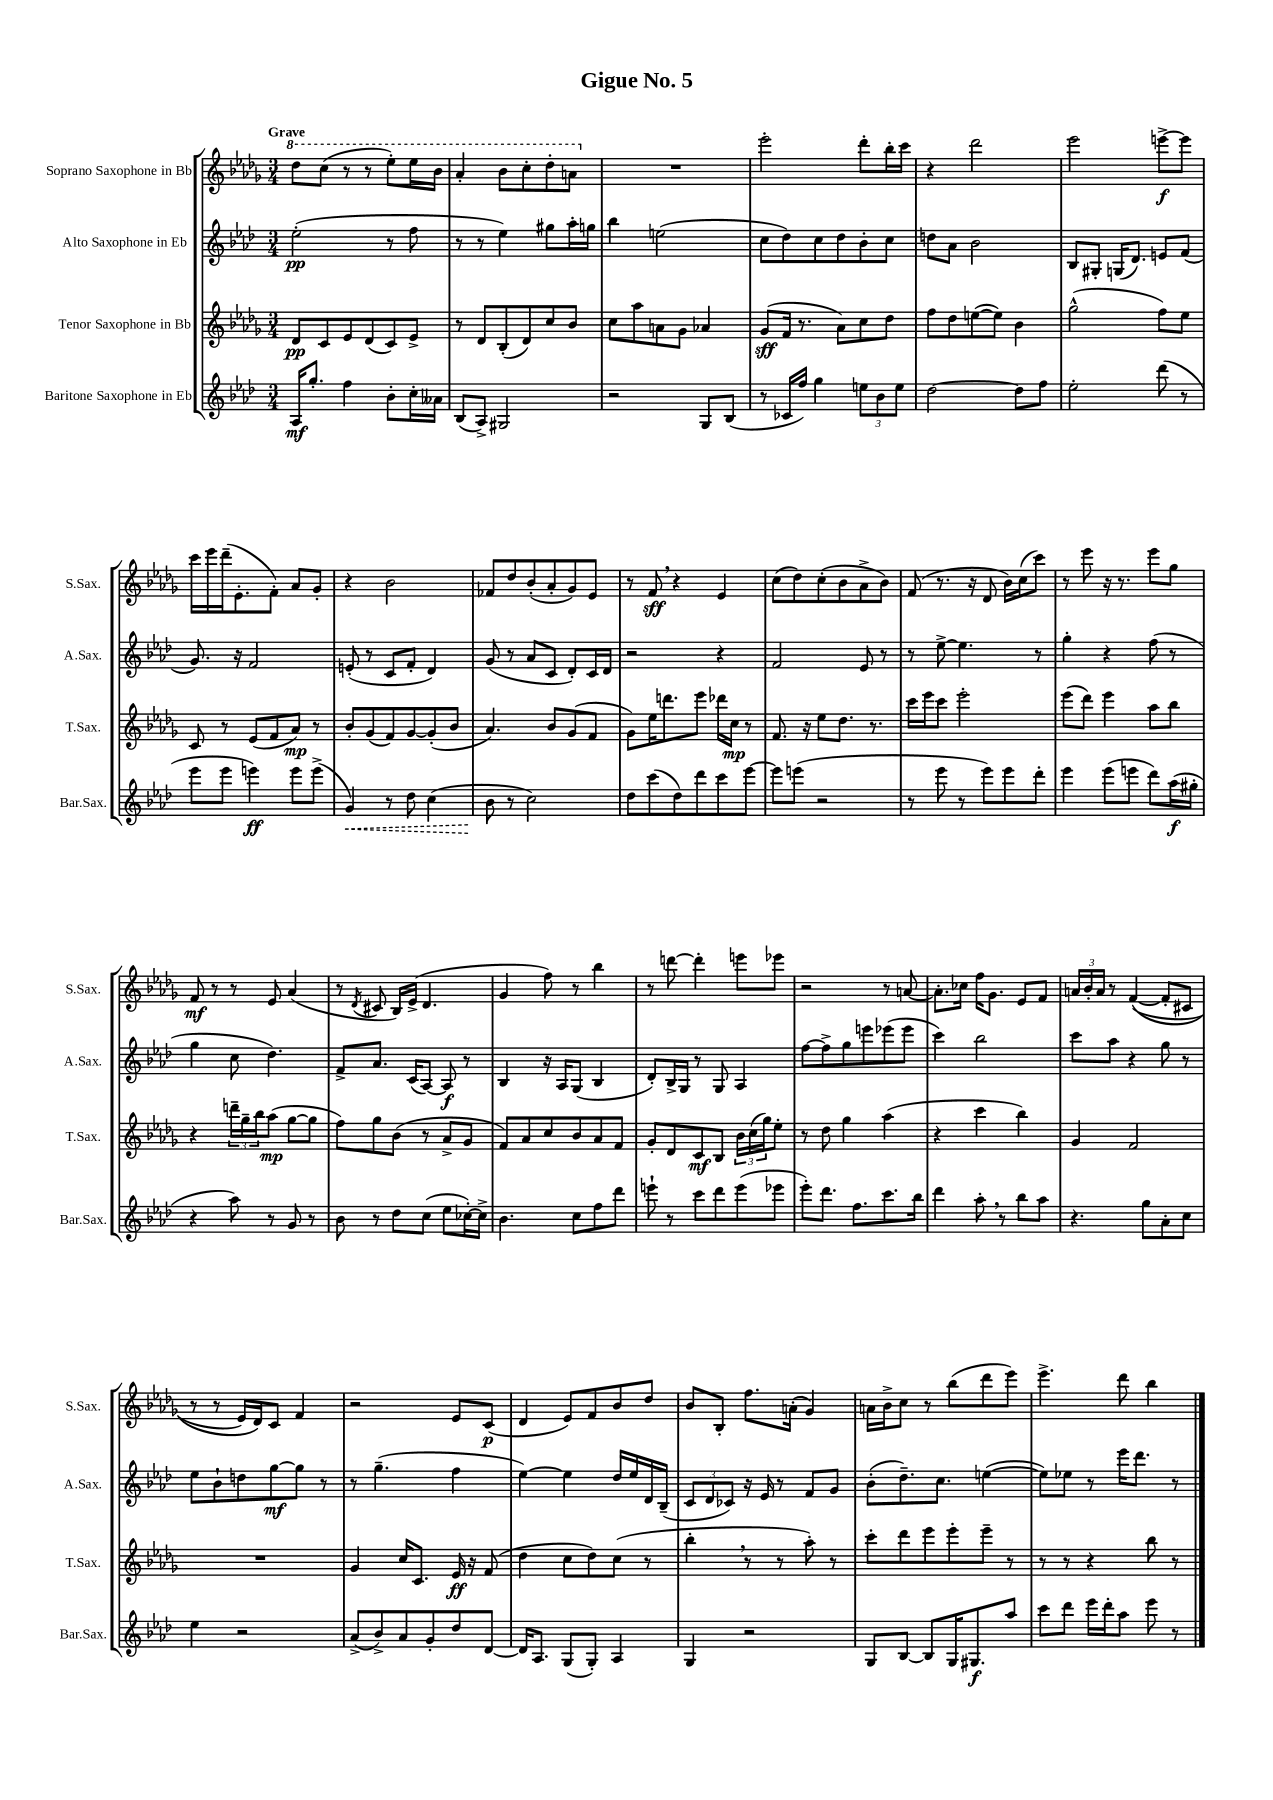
\header { title = "Gigue No. 5" }
<<
\new StaffGroup <<
\new Staff = "s0" \with { instrumentName = "Soprano Saxophone in Bb" shortInstrumentName = "S.Sax." } {
    \clef treble \key des \major \numericTimeSignature \time 3/4 \tempo "Grave"
    \ottava #1 des'''8 c'''8( r8 r8 ees'''8-.) ees'''16 bes''16 |
    aes''4-. bes''8 c'''8-. des'''8-. a''8 \ottava #0 |
    R2. |
    ees'''2-. des'''8-. bes''16-. c'''16 |
    r4 des'''2 |
    ees'''2 e'''8~->\f e'''8 |
    c'''16 ees'''16 des'''16--( ees'8.-. f'8-.) aes'8 ges'8-. |
    r4 bes'2 |
    fes'8 des''8 bes'8-.( aes'8-. ges'8) ees'8 |
    r8 f'8\sff \breathe r4 ees'4 |
    c''8( des''8) c''8-.( bes'8 aes'8-> bes'8) |
    f'8( r8. r16 des'8 bes'16) c''16( c'''8) |
    r8 ees'''8 r16 r8. ees'''8 ges''8 |
    f'8\mf r8 r8 ees'8 aes'4( |
    r8 \acciaccatura { des'8 } cis'8 bes16) ees'16->( des'4. |
    ges'4 f''8) r8 bes''4 |
    r8 d'''8~ d'''4-. e'''8 ees'''8 |
    r2 r8 a'8~ |
    a'8.-. ces''16 f''16 ges'8. ees'8 f'8 |
    \tuplet 3/2 { a'16 bes'16-. a'16 } r8 f'4~(\( f'8-. cis'8 |
    r8 r8 ees'16) des'16\) c'8 f'4 |
    r2 ees'8 c'8\p( |
    des'4 ees'8) f'8 bes'8 des''8 |
    bes'8 bes8-. f''8. a'16-.( ges'4) |
    a'16 bes'16-> c''8 r8 bes''8( des'''8 ees'''8) |
    ees'''4.-> des'''8 bes''4 \bar "|." |
}
\new Staff = "s1" \with { instrumentName = "Alto Saxophone in Eb" shortInstrumentName = "A.Sax." } {
    \clef treble \key aes \major \numericTimeSignature \time 3/4
    ees''2-.\pp( r8 f''8 |
    r8 r8 ees''4) gis''8 aes''16-. g''16 |
    bes''4 e''2( |
    c''8 des''8) c''8 des''8 bes'8-. c''8 |
    d''8 aes'8 bes'2 |
    bes8 gis8-. g16( des'8.) e'8 f'8( |
    g'8.) r16 f'2 |
    e'8-.( r8 c'8 f'8-. des'4) |
    g'8( r8 aes'8 c'8 des'8-.) c'16 des'16 |
    r2 r4 |
    f'2 ees'8 r8 |
    r8 ees''8~-> ees''4. r8 |
    g''4-. r4 f''8( r8 |
    g''4 c''8 des''4.) |
    f'8-> aes'8. c'16( aes8~) aes8\f r8 |
    bes4 r16 aes16 g8( bes4 |
    des'8-.) bes16-> g16 r8 g8 aes4 |
    f''8~ f''8-> g''8 e'''8 ees'''8( ees'''8 |
    c'''4) bes''2 |
    c'''8 aes''8 r4 g''8 r8 |
    ees''8 bes'8-! d''8 g''8~\mf g''8 r8 |
    r8 g''4.--( f''4 |
    ees''4~) ees''4 des''16 ees''16 des'16 bes16--( |
    \tuplet 3/2 { c'8 des'8 ces'8) } r16 ees'16 r8 f'8 g'8 |
    bes'8-.( des''8.--) c''8. e''4~( |
    e''8) ees''8 r8 ees'''16 des'''8. r8 \bar "|." |
}
\new Staff = "s2" \with { instrumentName = "Tenor Saxophone in Bb" shortInstrumentName = "T.Sax." } {
    \clef treble \key des \major \numericTimeSignature \time 3/4
    des'8\pp c'8 ees'8 des'8( c'8) ees'8-> |
    r8 des'8 bes8-.( des'8) c''8 bes'8 |
    c''8 aes''8 a'8 ges'8 aes'4 |
    ges'8\sff( f'16 r8. aes'8) c''8 des''8 |
    f''8 des''8 e''8~( e''8) bes'4 |
    ges''2-^( f''8) ees''8 |
    c'8 r8 ees'8( f'8 aes'8\mp) r8 |
    bes'8-. ges'8( f'8) ges'8~ ges'8-.( bes'8 |
    aes'4.) bes'8 ges'8( f'8 |
    ges'8) ees''16 d'''8. ees'''8 des'''16 c''16\mp r8 |
    f'8. r16 ees''8 des''8. r8. |
    c'''16 ees'''16 c'''8 ees'''2-. |
    ees'''8( des'''8) ees'''4 aes''8 bes''8 |
    r4 \tuplet 3/2 { d'''16-- ges''16-- bes''16 } aes''8\mp( ges''8~ ges''8 |
    f''8) ges''8 bes'8( r8 aes'8-> ges'8 |
    f'8) aes'8 c''8 bes'8 aes'8 f'8 |
    ges'8-. des'8 c'8\mf bes8 \tuplet 3/2 { bes'16 c''16( ges''16) } ees''8-. |
    r8 des''8 ges''4 aes''4( |
    r4 c'''4 bes''4) |
    ges'4 f'2 |
    R2. |
    ges'4 c''16 c'8. ees'16\ff r16 f'8( |
    des''4 c''8 des''8) c''8( r8 |
    bes''4-. \breathe r8 r8 aes''8-.) r8 |
    c'''8-. des'''8 ees'''8 ees'''8-. ees'''8-- r8 |
    r8 r8 r4 bes''8 r8 \bar "|." |
}
\new Staff = "s3" \with { instrumentName = "Baritone Saxophone in Eb" shortInstrumentName = "Bar.Sax." } {
    \clef treble \key aes \major \numericTimeSignature \time 3/4
    aes16\mf g''8.-. f''4 bes'8-. c''16-. aeses'16 |
    bes8( aes8->) gis2 |
    r2 g8 bes8( |
    r8 ces'16 f''16) g''4 \tuplet 3/2 { e''8 bes'8 e''8 } |
    des''2~ des''8 f''8 |
    ees''2-. des'''8( r8 |
    ees'''8 ees'''8 e'''4\ff) e'''8 e'''8->( |
    \once \override Hairpin.style = #'dashed-line g'4\<) r8 des''8 c''4( |
    bes'8\! r8 c''2) |
    des''8 c'''8( des''8) des'''8 c'''8 ees'''8~ |
    ees'''8 e'''8( r2 |
    r8 ees'''8 r8 ees'''8) ees'''8 des'''8-. |
    ees'''4 ees'''8( e'''8 des'''8) aes''16\f( gis''16-. |
    r4 aes''8) r8 g'8 r8 |
    bes'8 r8 des''8 c''8( ees''8 ces''16~-.) ces''16-> |
    bes'4. c''8 f''8 des'''8 |
    e'''8-! r8 c'''8 des'''8 e'''8( ees'''8 |
    ees'''8-.) des'''8. f''8. c'''8. bes''16 |
    des'''4 aes''8-. \breathe r8 bes''8 aes''8 |
    r4. g''8 aes'8-. c''8 |
    ees''4 r2 |
    aes'8->( bes'8->) aes'8 g'8-. des''8 des'8~ |
    des'16 aes8. g8( g8-.) aes4 |
    g4 r2 |
    g8 bes8~ bes8 g16 gis8.\f aes''8 |
    c'''8 des'''8 ees'''16 des'''16-. aes''8 ees'''8 r8 \bar "|." |
}
>>
>>
\layout { \context { \Score \remove "Bar_number_engraver" } }
